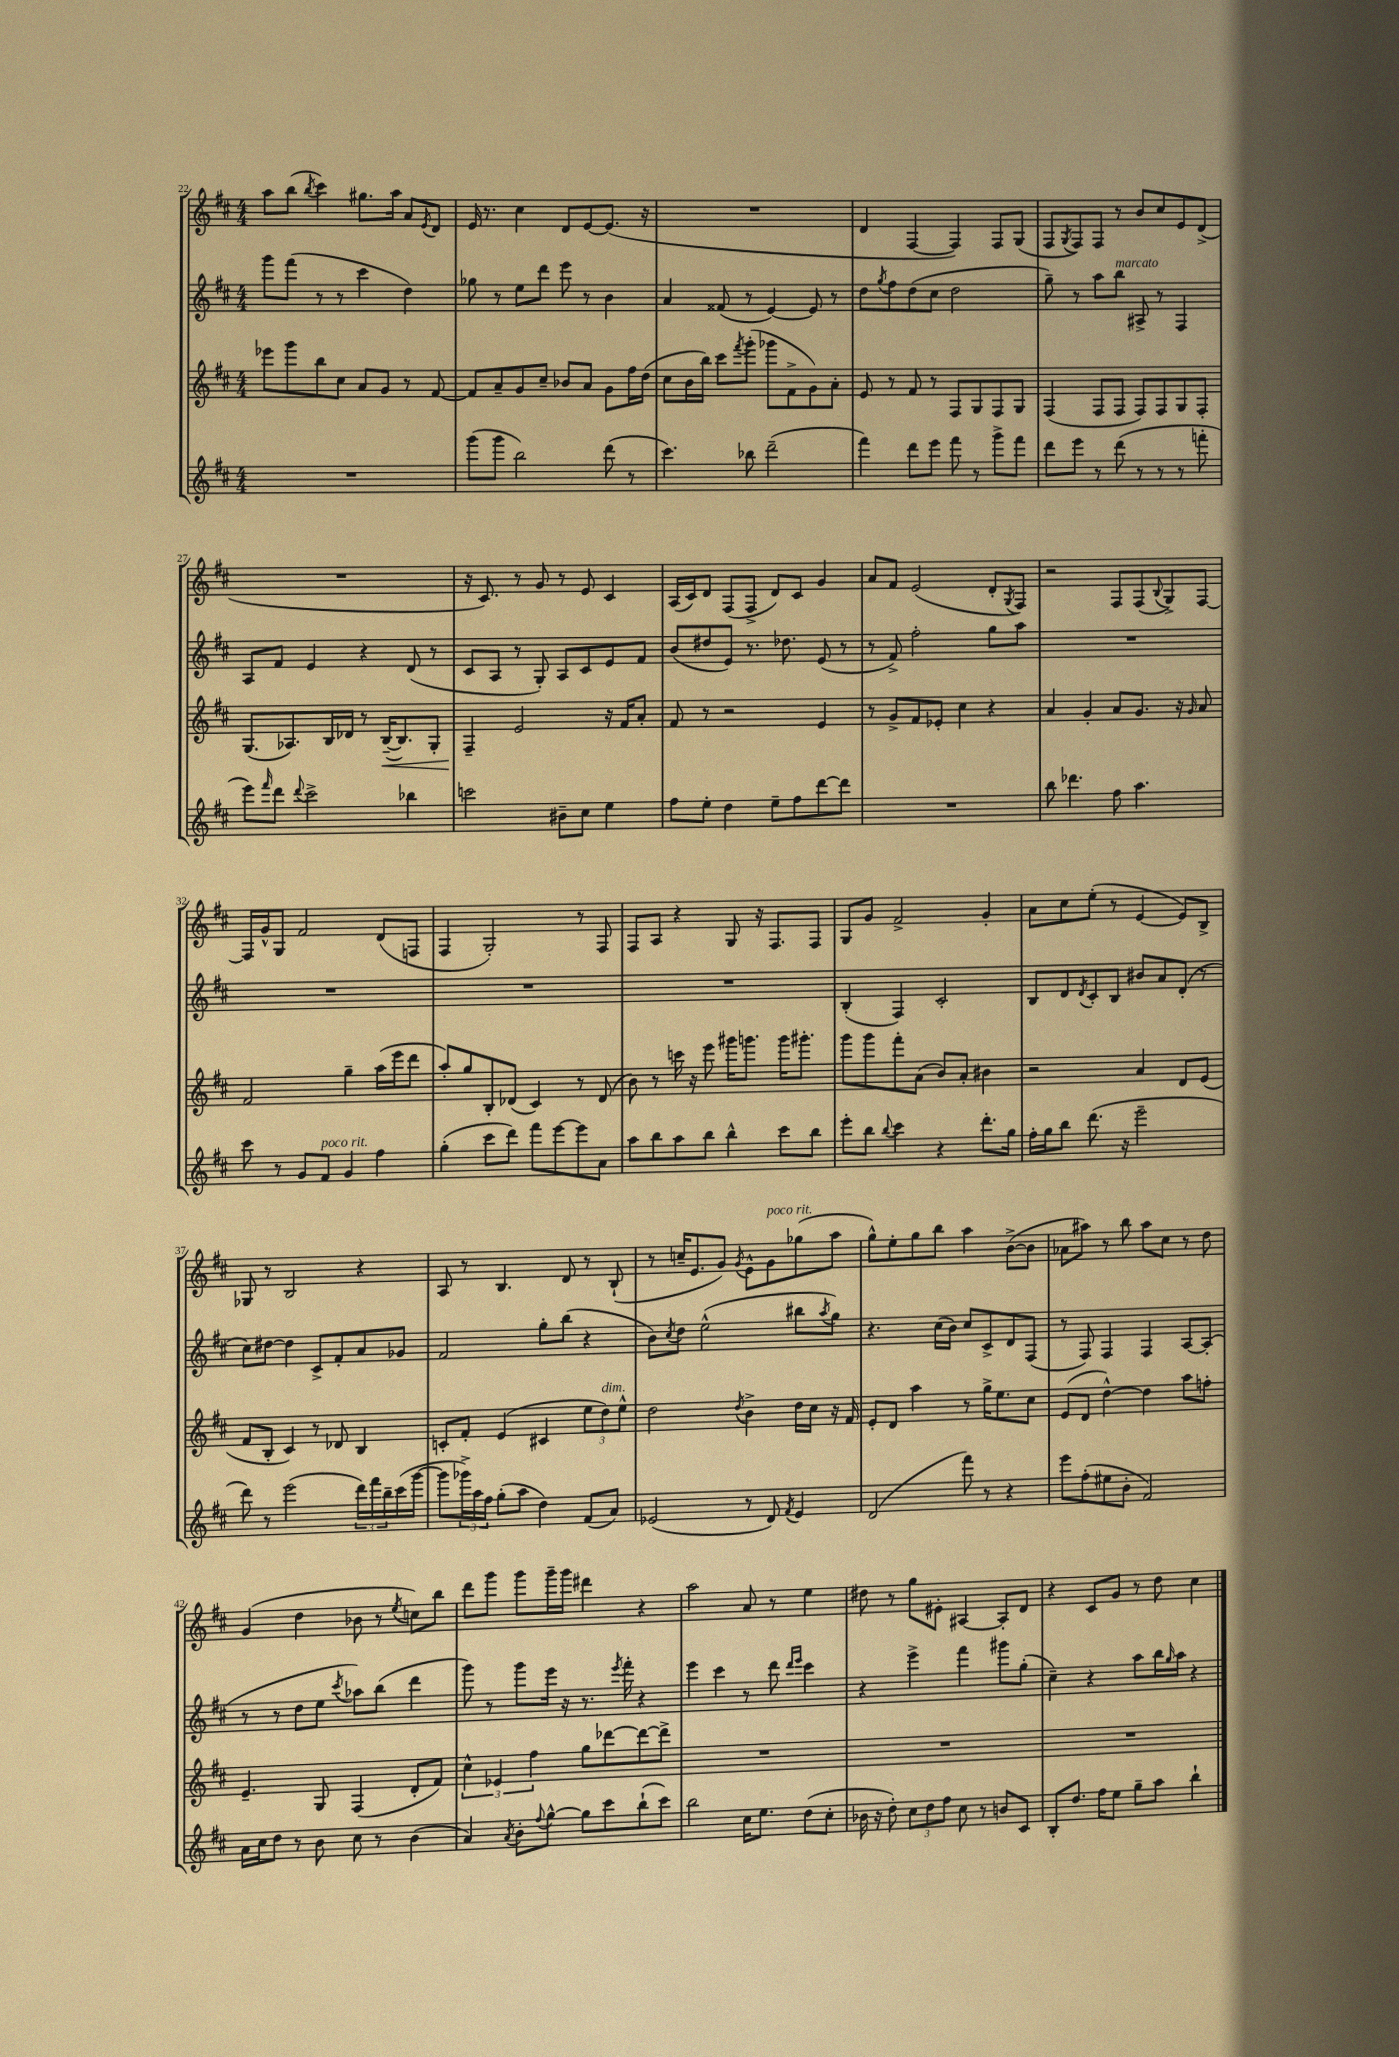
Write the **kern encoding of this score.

**kern	**kern	**dynam	**kern	**kern
*part4	*part3	*part3	*part2	*part1
*staff4	*staff3	*staff3	*staff2	*staff1
*clefG2	*clefG2	*	*clefG2	*clefG2
*k[f#c#]	*k[f#c#]	*	*k[f#c#]	*k[f#c#]
*M4/4	*M4/4	*	*M4/4	*M4/4
=22	=22	=22	=22	=22
1r	8eee-X\L	.	8ggg\L	8aa\L
.	8ggg\	.	(8fff#\J	(8bb\J
.	.	.	.	8qbb/
.	8bb\	.	8r	4ccc#\)
.	8cc#\J	.	8r	.
.	8a/L	.	4ccc#\	8.gg#X\L
.	8g/J	.	.	.
.	.	.	.	16aa\Jk
.	8r	.	4dd\)	8a/L
.	.	.	.	8qe/
.	[8f#/	.	.	8d/J
=23	=23	=23	=23	=23
(8ggg\L	8f#/L]	.	8gg-X\	16e/
.	.	.	.	8.r
8ggg\J	8a~/	.	8r	.
2bb\)	8g/	.	8ee\L	4cc#\
.	8cc#~/J	.	8ddd\J	.
.	8b-X/L	.	8eee\	8d/L
.	8a/J	.	8r	[8e/
(8ddd\	8g\L	.	4b\	(8.e/J]
8r	16ff#\L	.	.	.
.	(16dd\JJ	.	.	16r
=24	=24	=24	=24	=24
4.ccc#\)	8cc#\L	.	4a/	1r
.	16b\L	.	.	.
.	16bb\JJ)	.	.	.
.	8ccc#\L	.	(8f##X/	.
.	8qfff#/	.	.	.
8bb-X\	(8ggg'\J	.	8r	.
(2ddd~\	8ggg-X\L	.	[4e/)	.
.	8f#^\	.	.	.
.	8g\)	.	8e/]	.
.	8a'\J	.	8r	.
=25	=25	=25	=25	=25
4fff#\)	8e/	.	8dd\L	4d/
.	.	.	8qgg/	.
.	8r	.	8ff#\	.
8ddd\L	8f#/	.	(8dd\	[4F#/
8eee\J	8r	.	8cc#\J	.
8fff#\	8F#/L	.	2dd\	4F#/])
8r	8G/	.	.	.
8ggg^\L	8F#/	.	.	8F#/L
8fff#\J	8G/J	.	.	(8G/J
=26	=26	=26	=26	=26
8ddd\L	(4F#/	.	8gg~\)	8F#/L
.	.	.	.	8qG/
8eee\J	.	.	8r	8F#/)
8r	8F#/L	.	8aa\L	8F#/J
!	!	!	!LO:TX:a:i:t=marcato	!
(8ddd\	8F#/J	.	8bb\J	8r
8r	8F#/L)	.	8A#X^/	8b/L
8r	8F#/	.	8r	8cc#/
8r	8G/	.	4F#/	8e/
8fffn'\	8F#'/J	.	.	(8d^/J
!!LO:LB:g=z
=27	=27	=27	=27	=27
8eee\L)	(8.G/L	.	8A/L	1r
16qqfff#/	.	.	.	.
8ddd\J	.	.	8f#/J	.
.	8.A-X/)	.	.	.
8qqddd/	.	.	.	.
2ccc#^\	.	.	4e/	.
.	16B/L	.	.	.
.	16d-X/JJ	.	.	.
.	8r	.	4r	.
!	!	!LO:HP:b	!	!
.	([16B~/KL	<	.	.
.	8.B/])	.	.	.
4bb-X\	.	.	(8d/	.
.	8G'/J	.	8r	.
=28	=28	=28	=28	=28
2cccn\	4F#~/	.	8c#/L	16r
.	.	.	.	8.c#/)
.	.	.	8A/J	.
.	2e/	[	8r	8r
.	.	.	8G'/)	8g/
8b#X~\L	.	.	8A/L	8r
8cc#\J	.	.	8c#/	8e/
4ee\	16r	.	8e/	4c#/
.	16f#/KL	.	.	.
.	8a'/J	.	8f#/J	.
=29	=29	=29	=29	=29
8ff#\L	8f#/	.	(8b/L	(16A/LL
.	.	.	.	16c#/J)
8ee'\J	8r	.	8dd#X/	8d/J
4dd\	2r	.	8e/J)	(8F#/L
.	.	.	8.r	8F#^/J
8ee~\L	.	.	.	8d/L)
.	.	.	8.dd-X\	.
8ff#\	.	.	.	8c#/J
[8ddd\	4e/	.	(8e/	4g/
8ddd\J]	.	.	8r	.
=30	=30	=30	=30	=30
1r	8r	.	8r	8a/L
.	8g^/L	.	8f#^/)	8f#/J
.	8f#/	.	2ff#'\	(2e/
.	8e-X'/J	.	.	.
.	4cc#\	.	.	.
.	4r	.	8gg\L	8d'/L
.	.	.	.	8qG/
.	.	.	8aa\J	8F#/J)
=31	=31	=31	=31	=31
8bb\	4a/	.	1r	2r
4.ddd-X\	.	.	.	.
.	4g'/	.	.	.
8ff#\	8a/L	.	.	8F#/L
4.aa\	8.g/J	.	.	(8F#/
.	.	.	.	8qqB/
.	.	.	.	8G^/)
.	16r	.	.	.
.	16qqg/	.	.	.
.	8a/	.	.	[8F#/J
!!LO:LB:g=z
=32	=32	=32	=32	=32
8ccc#\	2f#/	.	1r	16F#/LL]
.	.	.	.	16g^^/J
8r	.	.	.	8G/J
8g/L	.	.	.	2f#/
!LO:TX:a:i:t=poco rit.	!	!	!	!
8f#/J	.	.	.	.
4g/	4gg~\	.	.	.
4ff#\	(16aa\LL	.	.	(8d/L
.	16eee\J	.	.	.
.	8ddd\J	.	.	8Fn/J
=33	=33	=33	=33	=33
(4gg'\	8aa'/L)	.	1r	4F#/
.	8gg/	.	.	.
8ccc#\L	8B'/	.	.	2G'/)
8ddd\J)	(8d-X/J	.	.	.
8fff#\L	4c#/)	.	.	.
[8eee\	.	.	.	.
8eee\]	8r	.	.	8r
8a\J	(8d-/	.	.	8F#/
=34	=34	=34	=34	=34
8aa\L	8b\)	.	1r	8F#/L
8bb\	8r	.	.	8A/J
8aa\	16cccn\	.	.	4r
.	16r	.	.	.
8bb\J	8eee\	.	.	.
4bb^^\	16ggg#X\KL	.	.	8G/
.	8.gggn\J	.	.	.
.	.	.	.	16r
.	.	.	.	8.F#/L
8ccc#\L	16ggg\KL	.	.	.
.	8.ggg#X'\J	.	.	.
8bb\J	.	.	.	8F#/J
=35	=35	=35	=35	=35
8eee'\L	8ggg\L	.	(4B'/	8G/L
8bb\J	8ggg\	.	.	8g/J
8qqbb/	.	.	.	.
4ccc#\	8fff#'\	.	4F#/)	2f#^/
.	(8a\J	.	.	.
4r	8b/L)	.	2c#'/	.
.	8a'/J	.	.	.
8.ddd'\L	4b#X\	.	.	4g'/
16gg\Jk	.	.	.	.
=36	=36	=36	=36	=36
16ff#'\LL	2r	.	8B/L	8a\L
16gg\J	.	.	.	.
8bb\J	.	.	8d/	8cc#\
.	.	.	8qd/	.
(8.ddd\	.	.	8c#'/	(8ee'\J
.	.	.	8B/J	8r
16r	.	.	.	.
2eee~\	4a/	.	8b#X/L	[4e/
.	.	.	8a/	.
.	8d/L	.	(8d'/J	8e/L])
.	(8e/J	.	8r	8B^/J
!!LO:LB:g=z
=37	=37	=37	=37	=37
8ddd\)	8f#/L	.	8cc#\L)	8G-X/
8r	8B'/J	.	[8dd#X\J	8r
(2eee\	4c#/)	.	4dd#\]	2B/
.	8r	.	8c#^/L	.
.	8d-X/	.	8f#'/	.
24ddd\LL)	4B/	.	8a/	4r
24fff#\	.	.	.	.
24bb~\	.	.	.	.
(16ccc#\	.	.	8g-X/J	.
[16ggg\JJ	.	.	.	.
=38	=38	=38	=38	=38
8ggg\L]	8cn'/L	.	2f#/	8A/
24ggg-X^\L)	8f#'/J	.	.	8r
24aa\	.	.	.	.
24ff#\JJ	.	.	.	.
(8gg'\L	(4e/	.	.	4.B/
8aa\J	.	.	.	.
4dd\)	4c#X/	.	8gg'\L	.
.	.	.	(8bb\J	8d/
(8f#/L	12ee\L	.	4r	8r
!	!LO:TX:a:i:t=dim.	!	!	!
.	12dd\)	.	.	.
8a/J)	.	.	.	(8B`/
.	12ee^^\J	.	.	.
=39	=39	=39	=39	=39
(2e-X/	2dd\	.	8b\L)	8r
.	.	.	8qcc#/	.
.	.	.	8dd\J	16ccn~/KL
.	.	.	.	8.e/
.	.	.	(2ee^^\	.
.	.	.	.	8g/J)
.	8qdd/	.	.	8qg/
8r	4b^\	.	.	8e^^\L
!	!	!	!	!LO:TX:a:i:t=poco rit.
8d/)	.	.	.	8g\
8qf#/	.	.	.	.
4e-/	16dd\LL	.	8bb#X\L	(8gg-X\
.	16cc#\JJ	.	.	.
.	.	.	8qaa/	.
.	16r	.	8gg\J)	8aa\J
.	16f#/	.	.	.
=40	=40	=40	=40	=40
(2d/	8e'/L	.	4.r	8gg^^\L)
.	8d/J	.	.	8ee'\
.	4aa\	.	.	8gg\
.	.	.	(16cc#\LL	8bb\J
.	.	.	16b\JJ)	.
8fff#\)	8r	.	8cc#/L	4aa\
8r	16gg^\KL	.	8c#^/	.
.	8.ee\	.	.	.
4r	.	.	8d/	([8b^\L
.	8cc#\J	.	(8F#/J	8b\J]
=41	=41	=41	=41	=41
8eee\L	(8e/L	.	8r	8a-X\L
(8ff#'\	8d/J	.	8F#/)	8aa#X\J)
8ee#X\	[4dd^^\)	.	4F#/	8r
8b'\J	.	.	.	8bb\
2f#/)	4dd\]	.	4F#/	8aa#\L
.	.	.	.	8cc#\J
.	8aa\L	.	[8A/L	8r
.	8ffn'\J	.	(8A'/J]	8dd\
!!LO:LB:g=z
=42	=42	=42	=42	=42
16a\LL	4.e~/	.	8r	(4g/
16cc#\J	.	.	.	.
8dd\J	.	.	8r	.
8r	.	.	8dd\L	4dd\
8b\	8G/	.	8ee\J	.
.	.	.	8qccc#/	.
8cc#\	(4F#/	.	8aa-X\L)	8b-X\
8r	.	.	(8bb\J	8r
.	.	.	.	8qee/
(4b\	8d'/L	.	4ddd\	8ccn\L)
.	8f#/J)	.	.	8bb\J
=43	=43	=43	=43	=43
4a/)	6cc#^^\	.	8ggg\)	8ddd\L
.	.	.	8r	8ggg\J
.	6e-X/	.	.	.
8qa/	.	.	.	.
8b'\L	.	.	8ggg\L	8ggg\L
.	6ff#\	.	.	.
8qqff#/	.	.	.	.
[8gg^^\J	.	.	16eee\Jk	16ggg~\L
.	.	.	16r	16ggg\JJ
8gg\L]	8gg\L	.	8.r	4ddd#X\
8ccc#\	[8ddd-X\	.	.	.
.	.	.	8qeee/	.
.	.	.	16fff#'\	.
(8bb`\	8ddd-\_	.	4r	4r
8ccc#\J)	8ddd-^\J]	.	.	.
=44	=44	=44	=44	=44
2bb\	1r	.	4eee\	2aa\
.	.	.	4ccc#\	.
16cc#\KL	.	.	8r	8a/
8.ee\J	.	.	.	.
.	.	.	8ddd\	8r
.	.	.	16qqddd/LL	.
.	.	.	16qqeee/JJ	.
(8dd\L	.	.	4ccc#\	4ee\
8cc#'\J	.	.	.	.
=45	=45	=45	=45	=45
16b-X\	1r	.	4r	8dd#X\
16r	.	.	.	.
8dd'\)	.	.	.	8r
12cc#\L	.	.	4eee^\	8gg\L
12dd\	.	.	.	.
.	.	.	.	8e#X'\J
12ff#\J	.	.	.	.
8cc#\	.	.	4fff#\	[4A#X/
8r	.	.	.	.
8bn/L	.	.	8ggg#X\L	8A#'/L]
8c#/J	.	.	(8gg'\J	8d/J
=46	=46	=46	=46	=46
8B'/L	1r	.	4cc#~\)	4r
8.dd/J	.	.	.	.
.	.	.	4r	8c#/L
16ff#\KL	.	.	.	.
8ee\J	.	.	.	8g/J
8gg~\L	.	.	8aa\L	8r
8aa\J	.	.	16bb\L	8dd\
.	.	.	16qqgg/	.
.	.	.	16aa\JJ	.
4bb`\	.	.	4r	4cc#\
==	==	==	==	==
*-	*-	*-	*-	*-
